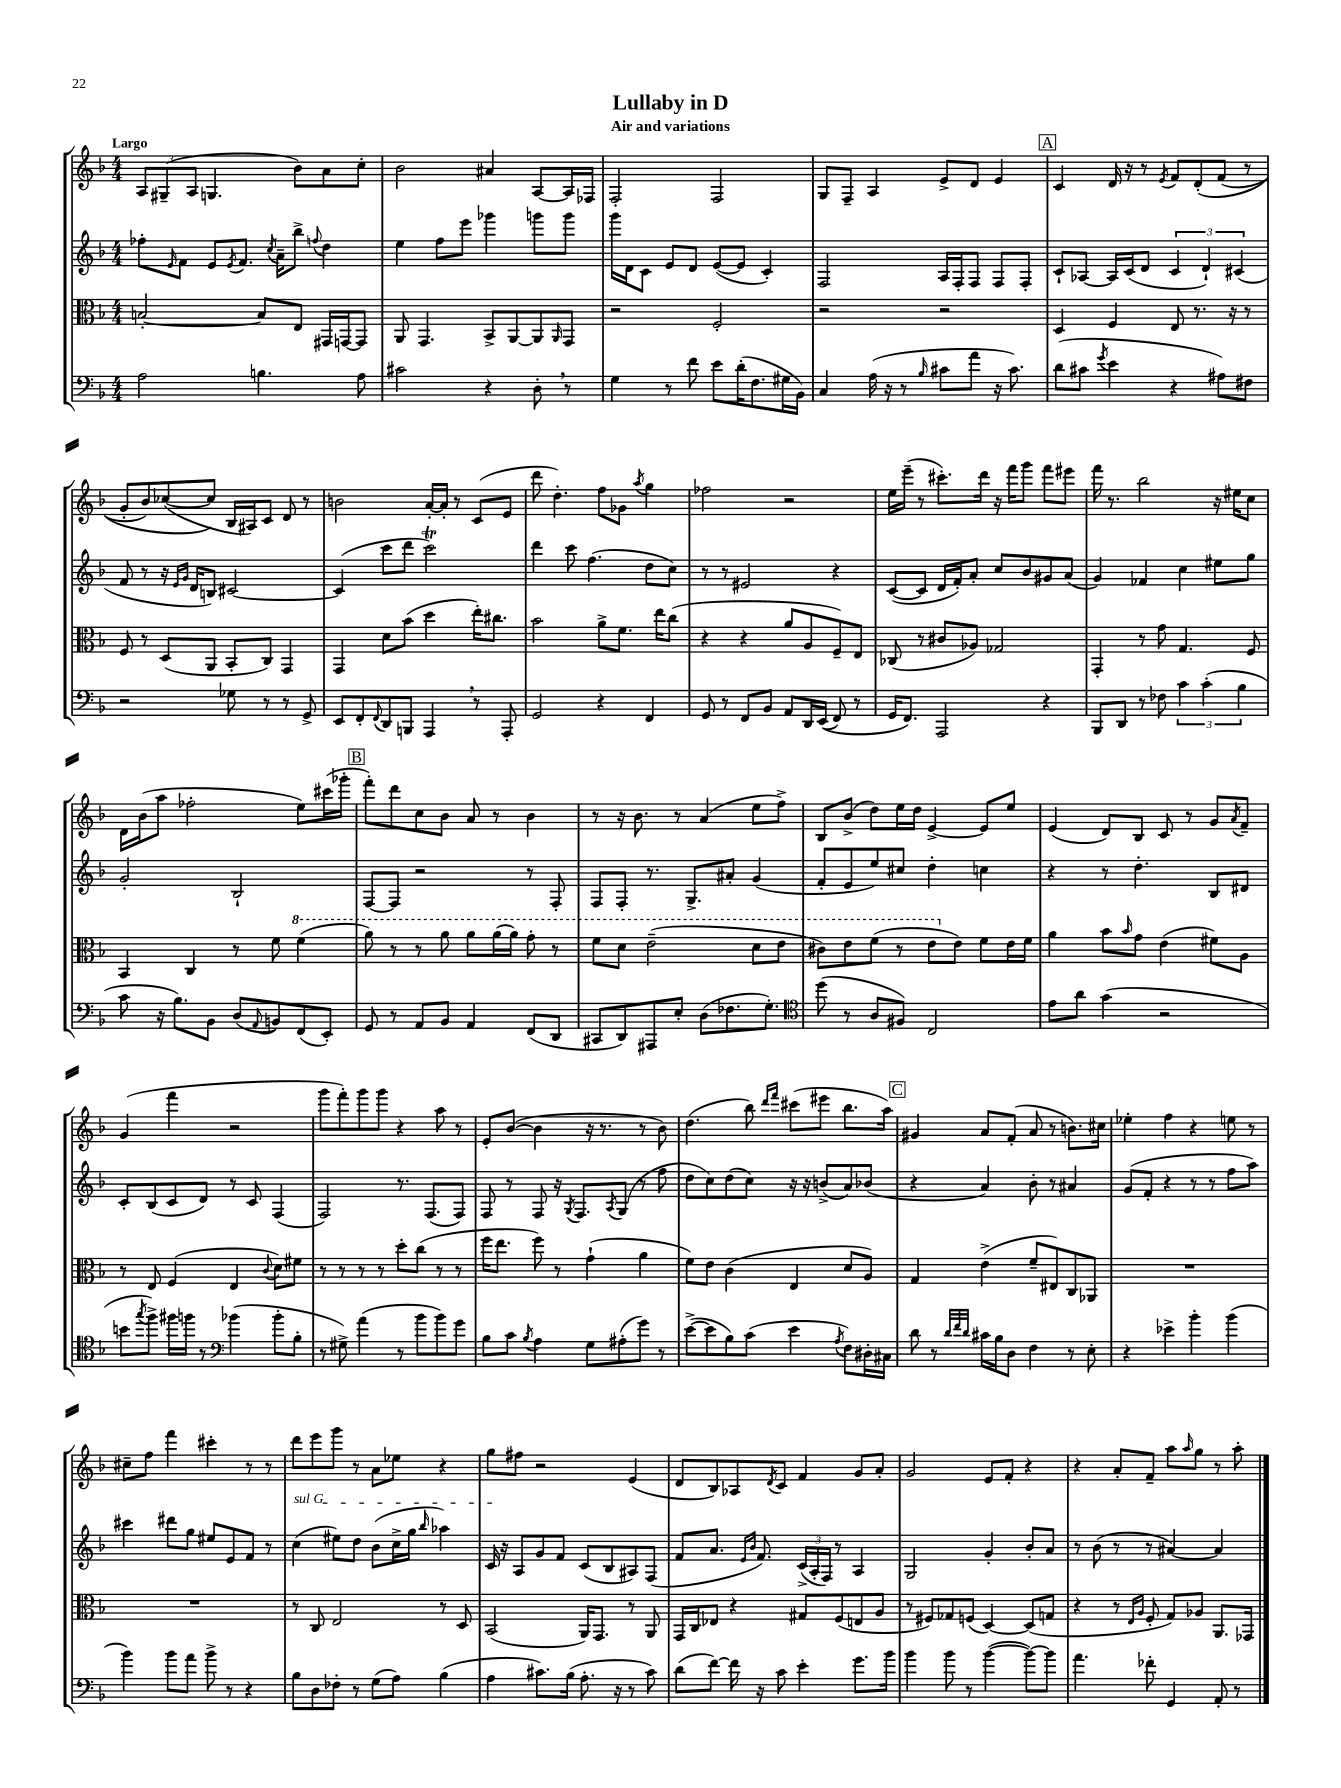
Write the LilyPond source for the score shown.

\header { title = "Lullaby in D" subtitle = "Air and variations" }
<<
\new StaffGroup <<
\new Staff = "s0" {
    \clef treble \key f \major \numericTimeSignature \time 4/4 \tempo "Largo"
    \tuplet 3/2 { a8 gis8--( a8 } g4. bes'8) a'8 c''8-. |
    bes'2 ais'4 a8~ a16 fes16 |
    f2-. f2 |
    g8 f8-- a4 e'8-> d'8 e'4 |
    \mark \markup { \box "A" } c'4 d'16 r16 r8 \acciaccatura { e'8 } f'8 d'8-.\( f'8( r8 |
    g'8-. bes'8) ces''8~( ces''8\) bes16 ais16) c'8 d'8 r8 |
    b'2 a'16~-. a'16-. r8 c'8( e'8 |
    d'''8 d''4.-.) f''8 ges'8 \acciaccatura { a''8 } g''4 |
    fes''2 r2 |
    e''16 e'''16--( r8 cis'''8.-.) d'''16 r16 f'''16 g'''8 f'''8 eis'''8 |
    f'''16 r8. bes''2 r16 eis''16 c''8 |
    d'16 bes'16( a''8 fes''2-. e''8) cis'''16( ges'''16-. |
    \mark \markup { \box "B" } f'''8-.) d'''8 c''8 bes'8 a'8 r8 bes'4 |
    r8 r16 bes'8. r8 a'4( e''8 f''8->) |
    bes8 bes'8->( d''8) e''16 d''16 e'4~-> e'8 e''8 |
    e'4( d'8) bes8 c'8 r8 g'8 \acciaccatura { a'8 } f'8-- |
    g'4( f'''4 r2 |
    g'''8 f'''8-.) g'''8 g'''8 r4 a''8 r8 |
    e'8-. bes'8~( bes'4 r16 r8. r8 bes'8) |
    d''4.( bes''8) \grace { d'''16 f'''16 } cis'''8( eis'''8 bes''8. a''16) |
    \mark \markup { \box "C" } gis'4 a'8 f'8-.( a'8 r8 b'8.) cis''16 |
    ees''4-. f''4 r4 e''8 r8 |
    cis''8-- f''8 f'''4 cis'''4-. r8 r8 |
    d'''8 e'''8 g'''8 r8 a'8 ees''8 r4 |
    g''8 fis''8 r2 e'4( |
    d'8 bes8) aes8 \acciaccatura { d'8 } c'8 f'4 g'8 a'8-. |
    g'2 e'8 f'8-. r4 |
    r4 a'8-. f'8-- a''8 \grace { a''16 } g''8 r8 a''8-. \bar "|." |
}
\new Staff = "s1" {
    \clef treble \key f \major \numericTimeSignature \time 4/4
    fes''8-. \grace { e'16 } f'8 e'8 \acciaccatura { e'8 } f'8. \acciaccatura { c''8 } a'16-- bes''8-> \appoggiatura { f''8 } d''4 |
    e''4 f''8 e'''8 ges'''4 g'''8 g'''8 |
    g'''16 d'16 c'8 e'8 d'8 e'8~( e'8 c'4-.) |
    f2 a16 f16-. f8 f8 f8-. |
    \mark \markup { \box "A" } c'8-! aes8~ aes16 c'16( d'8 \tuplet 3/2 { c'4 d'4-!) cis'4( } |
    f'8 r8 r16 \grace { e'16 g'16 } d'16 b8) cis'2~ |
    cis'4( c'''8 d'''8 c'''2\trill) |
    d'''4 c'''8 f''4.( d''8 c''8) |
    r8 r8 eis'2 r4 |
    c'8~( c'8 d'16 f'16-.) a'8-. c''8 bes'8 gis'8 a'8( |
    g'4) fes'4 c''4 eis''8 g''8 |
    g'2-. bes2-! |
    \mark \markup { \box "B" } f8~ f8 r2 r8 f8-. |
    f8 f8-. r8. g8.-> ais'8-. g'4( |
    f'8-. e'8 e''8) cis''8 d''4-. c''4 |
    r4 r8 d''4.-. bes8 dis'8 |
    c'8-. bes8( c'8 d'8) r8 c'8 f4( |
    f2) r8. f8.( f8) |
    f8 r8 f8 r16 \acciaccatura { g8 } f8. \acciaccatura { a8 } g8( r8 f''8 |
    d''8 c''8) d''8( c''8) r16 r16 b'8->( a'8) bes'8( |
    \mark \markup { \box "C" } r4 a'4) bes'8-. r8 ais'4 |
    g'8( f'8-. r4 r8 r8 f''8 a''8) |
    cis'''4 dis'''8 g''8 eis''8 e'8 f'8 r8 |
    \once \override TextSpanner.bound-details.left.text = \markup { \italic "sul G" } c''4\startTextSpan( eis''8) d''8 bes'8( c''16-> g''16 \grace { bes''16 } aes''4) |
    c'16\stopTextSpan r16 a8 g'8 f'8 c'8( bes8 ais8) f8( |
    f'8 a'8. \grace { e'16 bes'16 } f'8.) \tuplet 3/2 { c'16->( a16-. f16) } r8 a4 |
    g2 g'4-. bes'8-. a'8 |
    r8 bes'8( r8 r8 ais'4~) ais'4 \bar "|." |
}
\new Staff = "s2" {
    \clef alto \key f \major \numericTimeSignature \time 4/4
    b2~-. b8 e8 gis,16 g,16~ g,8 |
    a,8 g,4. bes,8-> a,8~ a,8 \grace { a,16 } g,8 |
    r2 f2-. |
    r2 r2 |
    \mark \markup { \box "A" } d4 f4 e8 r8. r16 r8 |
    f8 r8 d8( a,8 bes,8-. c8) g,4 |
    g,4 d'8 bes'8( d''4 e''16-.) cis''8. |
    bes'2 a'8-> f'8. e''16 c''8( |
    r4 r4 a'8 a8 f8--) e8 |
    ces8( r8 cis'8 aes8) ges2 |
    g,4-. r8 g'8 g4. f8 |
    bes,4 c4 r8 f'8 \ottava #1 f''4( |
    \mark \markup { \box "B" } a''8) r8 r8 a''8 a''8 a''16( a''16) g''8-. r8 |
    f''8 d''8 e''2--( d''8 e''8 |
    cis''8) e''8 f''8( r8 e''8 \ottava #0 e'8) f'8 e'16 f'16 |
    a'4 bes'8 \grace { bes'16 } g'8 e'4( fis'8) a8 |
    r8 e8 f4( e4 \appoggiatura { c'8 } d'8) fis'8 |
    r8 r8 r8 r8 d''8-. c''8( r8 r8 |
    f''16 e''8. f''8) r8 g'4-!( a'4 |
    f'8) e'8 c'4( e4 d'8 a8) |
    \mark \markup { \box "C" } g4 e'4->( f'8-- eis8) c8 aes,8 |
    R1 |
    R1 |
    r8 c8 e2 r8 d8 |
    bes,2( a,16) g,8. r8 a,8 |
    g,16 c16 ees8 r4 gis8 f8( e8 a8 |
    r8 fis8) ges8 f8( d4~) d8( g8 |
    r4 r8 \grace { e16 a16 } f8-. g8) aes8 a,8. ges,16 \bar "|." |
}
\new Staff = "s3" {
    \clef bass \key f \major \numericTimeSignature \time 4/4
    a2 b4. a8 |
    cis'2 r4 d8-. \breathe r8 |
    g4 r8 f'8 e'8 d'16-.( f8. gis16 bes,16) |
    c4 a16( r16 r8 \grace { bes16 } cis'8 a'8 r16 cis'8.) |
    \mark \markup { \box "A" } d'8( cis'8 \acciaccatura { g'8 } e'4 r4 ais8) fis8 |
    r2 ges8 r8 r8 g,8-> |
    e,8 f,8-. \appoggiatura { f,8 } d,8 b,,8 a,,4 \breathe r8 a,,8-. |
    g,2 r4 f,4 |
    g,8 r8 f,8 bes,8 a,8 d,16 e,16(\( f,8) r8 |
    g,16 f,8.\) a,,2 r4 |
    bes,,8 d,8 r8 fes8 \tuplet 3/2 { c'4 c'4-.( bes4 } |
    c'8 r16 bes8.) bes,8 d8( \appoggiatura { a,8 } b,8) f,8( e,8-.) |
    \mark \markup { \box "B" } g,8 r8 a,8 bes,8 a,4 f,8( d,8 |
    cis,8 d,8) ais,,8 e8-. d8( fes8. g8.-.) |
    \clef tenor d''8( r8 a8 fis8) c2 |
    e'8 a'8 g'4( r2 |
    b'8 \acciaccatura { g''8 } f''8->) fis''16 f''16 r8 \clef bass bes'4( bes'8-. bes8-. |
    r8 gis8->) a'4( r8 bes'8 bes'8) g'8 |
    bes8 c'8 \acciaccatura { bes8 } a4 g8 ais8-.( g'8) r8 |
    e'8~->( e'8 bes8) c'8( e'4 \acciaccatura { a8 } f8) dis16-. cis16 |
    \mark \markup { \box "C" } d'8 r8 \grace { d'32 f'32 d'32 } cis'16 bes16 d8 f4 r8 e8-. |
    r4 ees'4-> bes'4-. bes'4( |
    bes'4) bes'8 a'8 bes'8-> r8 r4 |
    bes8 d8 fes8-. r8 g8( a8) bes4( |
    a4 cis'8.) bes16( a8.-. r16 r8 cis'8) |
    d'8( f'8~) f'16 r16 c'8 e'4-. g'8. bes'16 |
    bes'4 bes'8 r8 bes'4~( bes'8~) bes'8 |
    a'4. fes'8-. g,4 a,8-. r8 \bar "|." |
}
>>
>>
\layout { \context { \Score \remove "Bar_number_engraver" } }
